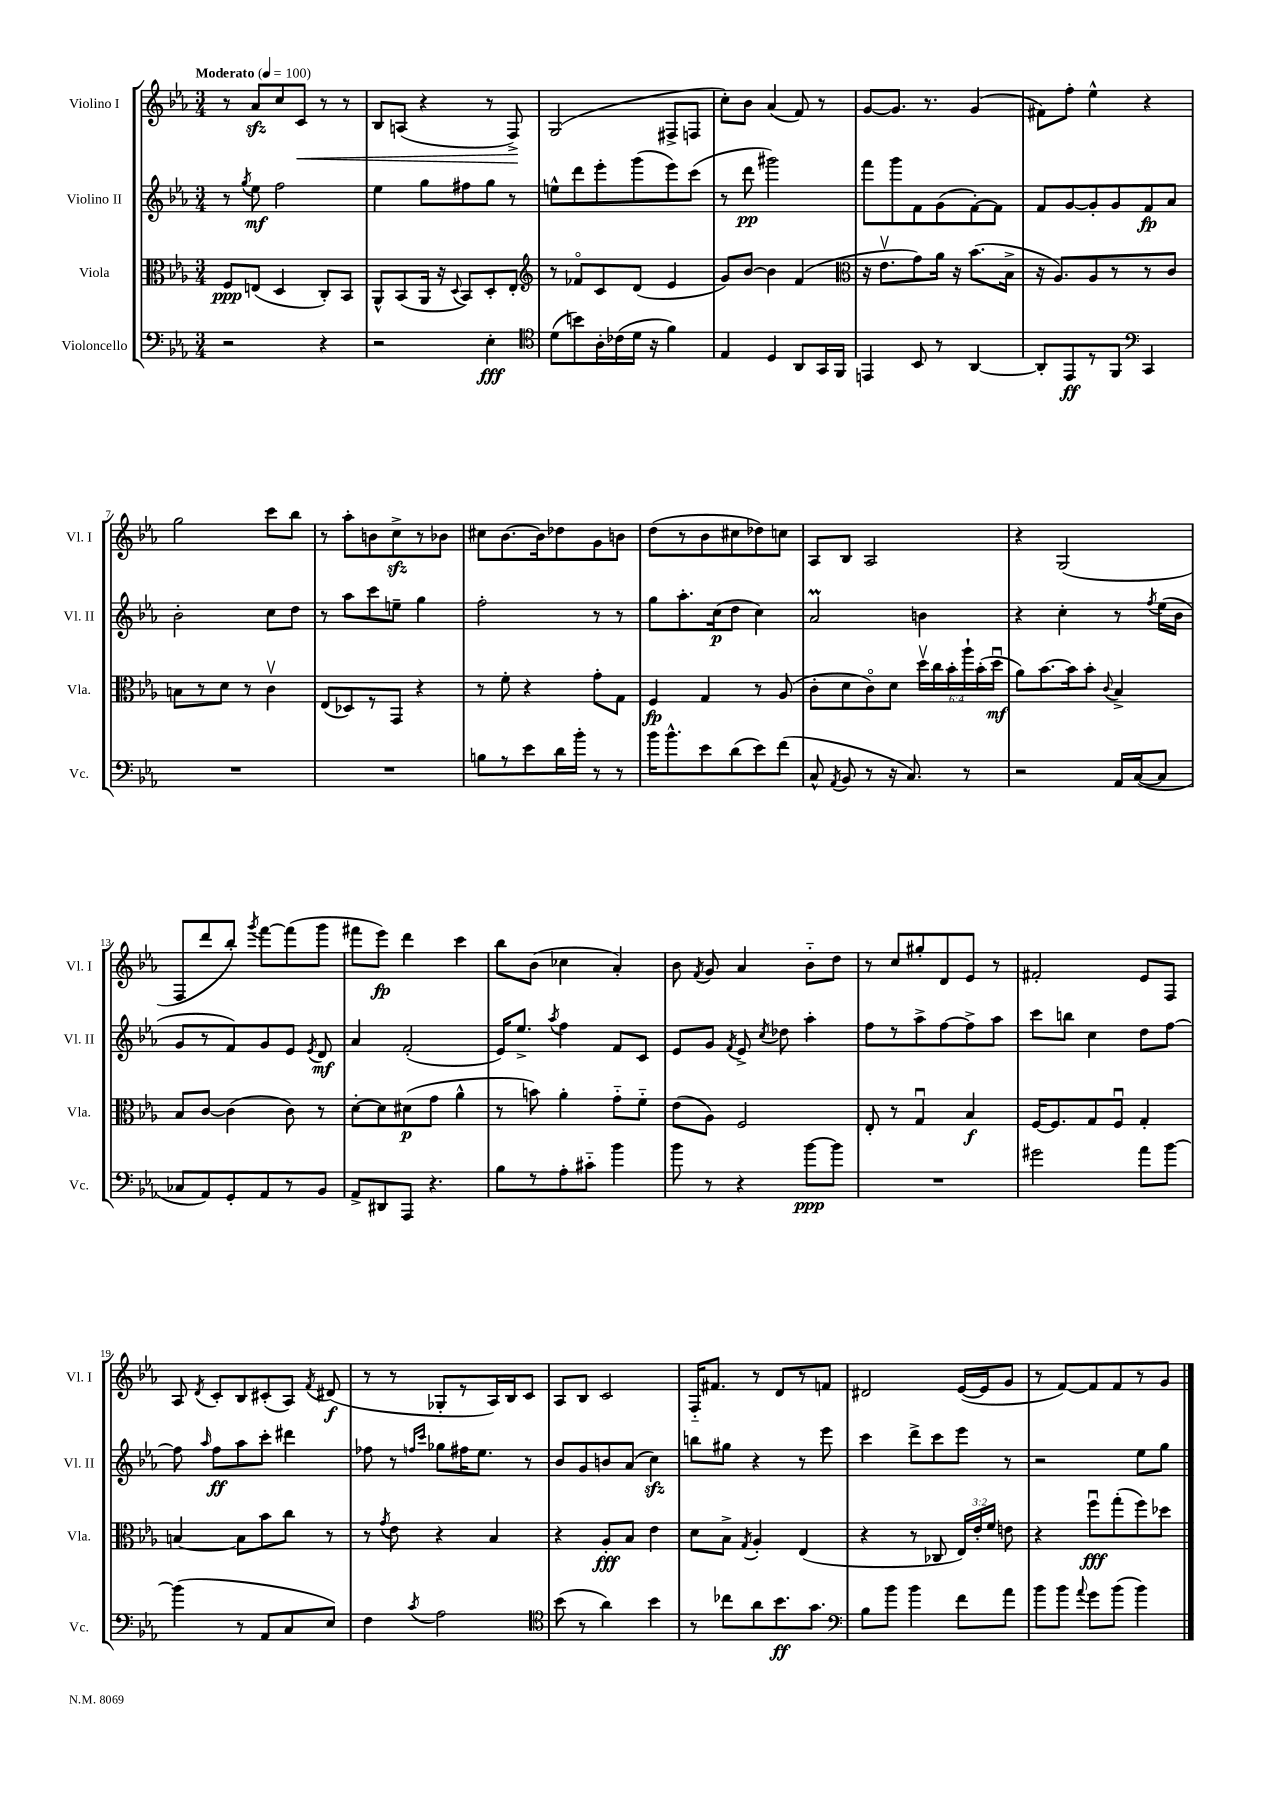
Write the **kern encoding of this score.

**kern	**kern	**kern	**kern
*staff4	*staff3	*staff2	*staff1
*clefF4	*clefC3	*clefG2	*clefG2
*k[b-e-a-]	*k[b-e-a-]	*k[b-e-a-]	*k[b-e-a-]
*M3/4	*M3/4	*M3/4	*M3/4
*MM100	*MM100	*MM100	*MM100
2r	8F	8r	8r
.	.	8qgg	.
.	(8E	8ee-	8a-
.	4D	2ff	8cc
.	.	.	8c
4r	8C')	.	8r
.	8BB-	.	8r
=	=	=	=
2r	8AA-^^	4ee-	8B-
.	(8BB-	.	(8A
.	16AA-	8gg	4r
.	16r	.	.
.	8qqD	.	.
.	8BB-)	8ff#	.
4E-'	8D'	8gg	8r
.	8E-'	8r	8F^)
=	=	=	=
*clefC4	*clefG2	*	*
(8d	8r	8ee^^	(2G
8b)	8f-o	8ddd	.
16A-'	8c	8eee-'	.
(16c-	.	.	.
16d	(8d	(8ggg	.
16r	.	.	.
4f)	4e-	8eee-)	8F#^
.	.	(8ccc	8F
=	=	=	=
4E-	8g)	8r	8cc')
.	[8b-	8ddd	8b-
4D	4b-]	2ggg#)	(4a-
8AA-	(4f	.	8f)
16GG	.	.	8r
16FF	.	.	.
=	=	=	=
*	*clefC3	*	*
4EE	16r	8fff	[8g
.	8.e-v	.	.
.	.	8ggg	8.g]
8BB-	8g)	8f	.
.	.	.	8.r
8r	16a-	(8g	.
.	16r	.	.
[4AA-	(8.b-	[8f')	(4g
.	.	8f]	.
.	16B-^	.	.
=	=	=	=
8AA-']	16r	8f	8f#)
.	8.A-)	.	.
8EE-	.	[8g	8ff'
8r	8A-	8g']	4ee-^^
8FF	8r	8g	.
*clefF4	*	*	*
4CC	8r	8f	4r
.	8c	8a-	.
=	=	=	=
2.r	8B	2b-'	2gg
.	8r	.	.
.	8d	.	.
.	8r	.	.
.	4cv	8cc	8ccc
.	.	8dd	8bb-
=	=	=	=
2.r	(8E-	8r	8r
.	8D-)	8aa-	8aa-'
.	8r	8ccc	8b
.	8GG	8ee~	8cc^
.	4r	4gg	8r
.	.	.	8b-
=	=	=	=
8B	8r	2ff'	8cc#
8r	8f'	.	[8.b-
8e-	4r	.	.
.	.	.	16b-]
16d	.	.	8dd-
16b-'	.	.	.
8r	8g'	8r	8g
8r	8G	8r	8b
=	=	=	=
16b-	4F	8gg	(8dd
8.b-^^	.	.	.
.	.	8.aa-'	8r
8e-	4G	.	8b-
.	.	(16cc	.
(8d	.	8dd	8cc#
8e-)	8r	4cc)	8dd-)
(8f	(8A-	.	8cc
=	=	=	=
8C^^	8c'	2a-	8A-
8qAA-	.	.	.
8BB-	8d	.	8B-
8r	8co)	.	2A-
16r	8d	.	.
8.C)	.	.	.
.	24ddv	4b	.
.	24cc	.	.
.	24b-'	.	.
8r	24aa-`	.	.
.	(24b-'	.	.
.	24ddu	.	.
=	=	=	=
2r	8a-)	4r	4r
.	[8.b-	.	.
.	.	4cc'	(2G
.	16b-]	.	.
.	8b-'	.	.
.	8qqc	.	.
16AA-	4B-^	8r	.
([16C	.	.	.
.	.	8qff	.
8C]	.	(16ee-	.
.	.	16b-	.
=	=	=	=
8C-	8B-	8g	8F
8AA-)	[8c	8r	8ddd
8GG'	(4c]	8f)	8bb-')
.	.	.	8qggg
8AA-	.	8g	[8fff
8r	8c)	8e-	(8fff]
.	.	8qe-	.
8BB-	8r	8d	8ggg
=	=	=	=
8AA-^	[8d'	4a-	8fff#
8DD#	8d]	.	8eee-)
8AAA-	(8d#	(2f'	4ddd
4.r	8g	.	.
.	4a-^^	.	4ccc
=	=	=	=
8B-	8r	16e-)	8bb-
.	.	8.ee-^	.
8r	8b)	.	(8b-
.	.	8qaa-	.
8A-'	4a-'	4ff	4cc-
8c#'~	.	.	.
4b-	8g'~	8f	4a-')
.	8f'~	8c	.
=	=	=	=
8b-	(8e-	8e-	8b-
.	.	.	8qf
8r	8A-)	8g	8g
.	.	8qf	.
4r	2F	8e-^	4a-
.	.	8qcc	.
.	.	8dd-	.
[8b-	.	4aa-'	8b-'~
8b-]	.	.	8dd
=	=	=	=
2.r	8E-'	8ff	8r
.	8r	8r	8cc
.	4Gu	8aa-^	8gg#'
.	.	[8ff	8d
.	4B-	8ff^]	8e-
.	.	8aa-	8r
=	=	=	=
2g#	[16F	8ccc	2f#'
.	8.F]	.	.
.	.	8bb	.
.	8G	4cc	.
.	8Fu	.	.
8a-	4G'	8dd	8e-
[8b-	.	[8ff	8F
=	=	=	=
(4b-]	[4B	8ff]	8A-
.	.	16qqaa-	8qd
.	.	8ff	8c'
8r	8B]	8aa-	8B-
8AA-	8b-	8ccc'	(8c#'
8C	8cc	4ddd#	8A-)
.	.	.	8qf
8E-)	8r	.	(8d#
=	=	=	=
4F	8r	8ff-	8r
.	8qg	.	.
.	8e-	8r	8r
.	.	16qqff	.
8qc	.	16qqccc	.
2A-	4r	8gg-	8G-'
.	.	16ff#	8r
.	.	8.ee-	.
.	4B-	.	16A-)
.	.	.	16B-
.	.	8r	8c
=	=	=	=
*clefC4	*	*	*
(8b-	4r	8b-	8A-
8r	.	8g	8B-
4a-)	8A-'	8b	2c
.	8B-	(8a-	.
4b-	4e-	4cc)	.
=	=	=	=
8r	8d	8bb	16F'~
.	.	.	8.f#
8cc-	8B-^	8gg#	.
.	8qG	.	.
8a-	4A-'	4r	8r
8.b-	.	.	8d
.	(4E-	8r	8r
8.g	.	.	.
.	.	8eee-	8f
=	=	=	=
*clefF4	*	*	*
8B-	4r	4ccc	2d#
8b-	.	.	.
4b-	8r	8ddd^	.
.	8C-	8ccc	.
8f	24E-)	8eee-	([16e-
.	24e-'	.	.
.	.	.	16e-]
.	24f	.	.
8a-	8e	8r	8g
=	=	=	=
8b-	4r	2r	8r
8b-	.	.	[8f)
8qqa-	.	.	.
8g	8ffu	.	8f]
(8b-	(8gg'	.	8f
4b-)	8ff)	8ee-	8r
.	8dd-	8gg	8g
==	==	==	==
*-	*-	*-	*-
